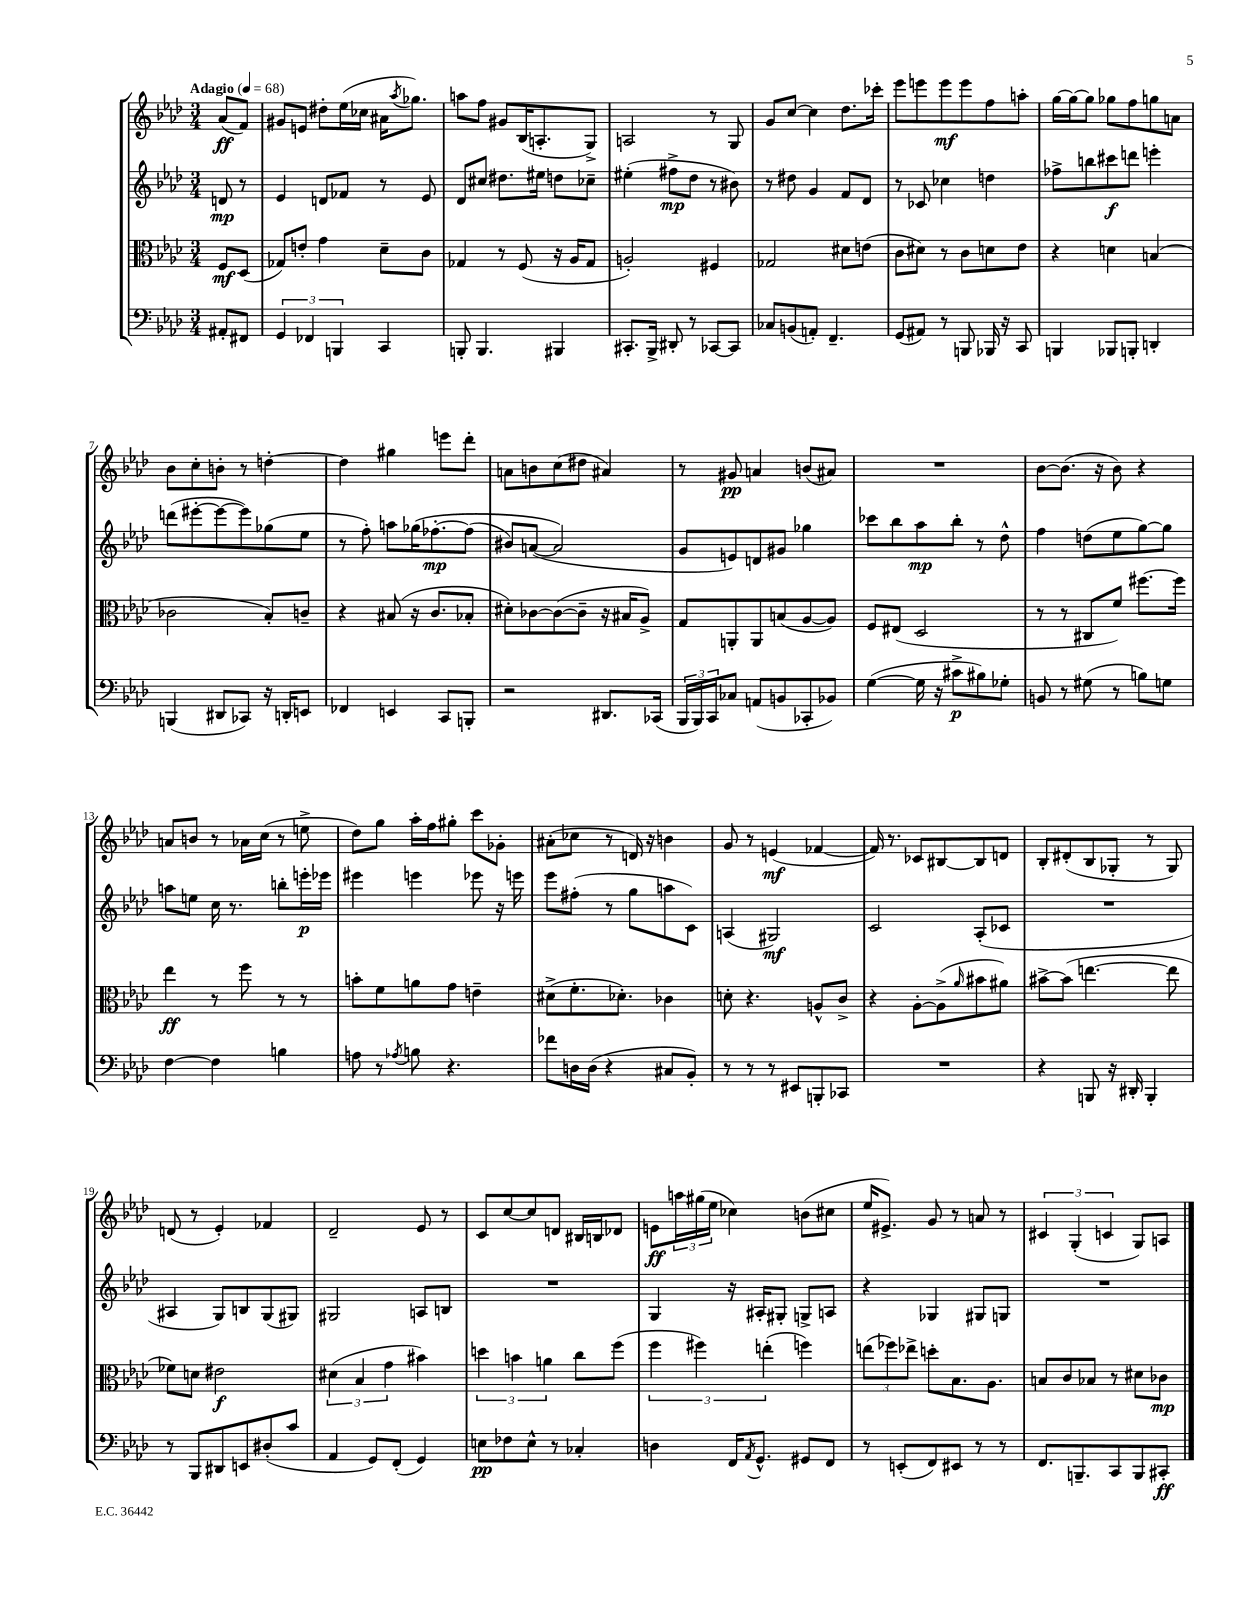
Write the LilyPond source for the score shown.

<<
\new StaffGroup <<
\new Staff = "s0" {
    \clef treble \key aes \major \numericTimeSignature \time 3/4 \partial 4 \tempo "Adagio" 4 = 68
    aes'8\ff( f'8) |
    gis'8 e'8 dis''8-. ees''16( ces''16 ais'16 \acciaccatura { aes''8 } ges''8.) |
    a''8 f''8 gis'8 bes16( a8.-. g8->) |
    a2 r8 g8 |
    g'8 c''8~ c''4 des''8. ces'''16-. |
    ees'''8 e'''8 e'''8\mf e'''8 f''8 a''8-. |
    g''16~ g''16~ g''8 ges''8 f''8 g''8 a'8 |
    bes'8 c''8-. b'8-. r8 d''4~-. |
    d''4 gis''4 e'''8 des'''8-. |
    a'8 b'8 c''8( dis''8 ais'4) |
    r8 gis'8\pp a'4 b'8( ais'8) |
    R2. |
    bes'8~ bes'8.( r16 bes'8) r4 |
    a'8 b'8 r8 aes'16 c''16( r8 e''8-> |
    des''8) g''8 aes''16-. f''16 gis''8-. c'''8 ges'8-. |
    ais'8-.( ces''8 r8 d'16) r16 b'4 |
    g'8 r8 e'4\mf( fes'4~ |
    fes'16) r8. ces'8 bis8~ bis8 d'8 |
    bes8-. dis'8-.( bes8 ges8-. r8 ges8) |
    d'8( r8 ees'4-.) fes'4 |
    des'2-- ees'8 r8 |
    c'8 c''8~ c''8 d'8 bis16 b16 des'8 |
    e'8\ff \tuplet 3/2 { a''16 gis''16( ees''16 } ces''4) b'8( cis''8 |
    ees''16 eis'8.->) g'8 r8 a'8 r8 |
    \tuplet 3/2 { cis'4 g4-.( c'4 } g8) a8 \bar "|." |
}
\new Staff = "s1" {
    \clef treble \key aes \major \numericTimeSignature \time 3/4 \partial 4
    d'8\mp r8 |
    ees'4 d'8 fes'8 r8 ees'8 |
    des'8 cis''8 dis''8. eis''16 d''8 ces''8-- |
    eis''4-.( fis''8->\mp des''8 r8 bis'8) |
    r8 dis''8 g'4 f'8 des'8 |
    r8 ces'8 ces''4 d''4 |
    fes''8-> b''8 cis'''8\f d'''8 e'''4-. |
    d'''8( eis'''8~-. eis'''8~ eis'''8) ges''8( ees''8 |
    r8 f''8-.) a''8 ges''16\( fes''8.~-.\mp fes''8( |
    bis'8) a'8~( a'2\) |
    g'8 e'8) d'8 gis'8 ges''4 |
    ces'''8 bes''8 aes''8\mp bes''8-. r8 des''8-^ |
    f''4 d''8( ees''8 g''8~) g''8 |
    a''8 e''8 c''16 r8. b''8-. e'''16-.\p ees'''16 |
    eis'''4 e'''4 ees'''8 r16 e'''16 |
    ees'''8 fis''8-.( r8 g''8 a''8 c'8) |
    a4( gis2\mf) |
    c'2 aes8-.( ces'8 |
    R2. |
    ais4 g8) b8 g8( gis8) |
    gis2 a8 b8 |
    R2. |
    g4 r16 ais16-. gis8-. g8-> a8 |
    r4 ges4 gis8 g8 |
    R2. \bar "|." |
}
\new Staff = "s2" {
    \clef alto \key aes \major \numericTimeSignature \time 3/4 \partial 4
    f8\mf des8( |
    ges8) e'8-. g'4 des'8-- c'8 |
    ges4 r8 f8( r16 aes16 ges8 |
    a2-.) fis4 |
    ges2 dis'8 e'8( |
    c'8 dis'8) r8 c'8 d'8 ees'8 |
    r4 d'4 b4( |
    ces'2 bes8-.) c'8-- |
    r4 bis8( r16 c'8. bes8-. |
    dis'8-.) ces'8~ ces'8~( ces'8-- r16 bis16 aes8->) |
    g8 a,8-. a,8 b8( aes8~ aes8) |
    f8 eis8( des2 |
    r8 r8 cis8 f'8) fis''8.~ fis''16 |
    ees''4\ff r8 f''8 r8 r8 |
    b'8-. f'8 a'8 g'8 e'4-- |
    dis'8->( f'8.-. des'8.-.) ces'4 |
    d'8-. r4. a8-^ c'8-> |
    r4 aes8~-. aes8->( \grace { aes'16 } bis'8 ais'8) |
    bis'8~-> bis'8( e''4.~ e''8 |
    fes'8) d'8 eis'2\f |
    \tuplet 3/2 { dis'4( bes4 g'4 } bis'4) |
    \tuplet 3/2 { d''4 b'4 a'4 } c''8 f''8( |
    \tuplet 3/2 { f''4 fis''4) e''4-.( } f''4) |
    \tuplet 3/2 { e''8( fes''8) ees''8-> } d''8-. bes8. aes8. |
    b8 c'8 bes8 r8 dis'8 ces'8\mp \bar "|." |
}
\new Staff = "s3" {
    \clef bass \key aes \major \numericTimeSignature \time 3/4 \partial 4
    ais,8-. fis,8 |
    \tuplet 3/2 { g,4 fes,4 b,,4 } c,4 |
    b,,8-. b,,4. bis,,4 |
    cis,8.-. bes,,16-> dis,8-. r8 ces,8~ ces,8 |
    ces8 b,8( a,8-.) f,4.-- |
    g,8( ais,8) r8 b,,8 bes,,16 r16 c,8 |
    b,,4 bes,,8 b,,8-. d,4-. |
    b,,4( dis,8 ces,8) r16 d,16-. e,8 |
    fes,4 e,4 c,8 b,,8-. |
    r2 dis,8. ces,16( |
    \tuplet 3/2 { bes,,16 bes,,16) c,16 } ces8 a,8( b,8 ces,8-. bes,8) |
    g4~( g16 r16 cis'8->\p bis8) ges8-. |
    b,8 r8 gis8( r8 b8) g8 |
    f4~ f4 b4 |
    a8 r8 \acciaccatura { aes8 } b8 r4. |
    fes'8 d16 d16( r4 cis8 bes,8-.) |
    r8 r8 r8 eis,8 b,,8-. ces,8 |
    R2. |
    r4 b,,8 r16 dis,16-. b,,4-. |
    r8 bes,,8 dis,8 e,8 dis8-.( c'8 |
    aes,4 g,8) f,8-.( g,4) |
    e8\pp fes8 e8-^ r8 ces4-. |
    d4 f,16 \acciaccatura { aes,8 } g,8.-^ gis,8 f,8 |
    r8 e,8-.( f,8) eis,8 r8 r8 |
    f,8. b,,8.-- c,8 b,,8 cis,8-.\ff \bar "|." |
}
>>
>>
